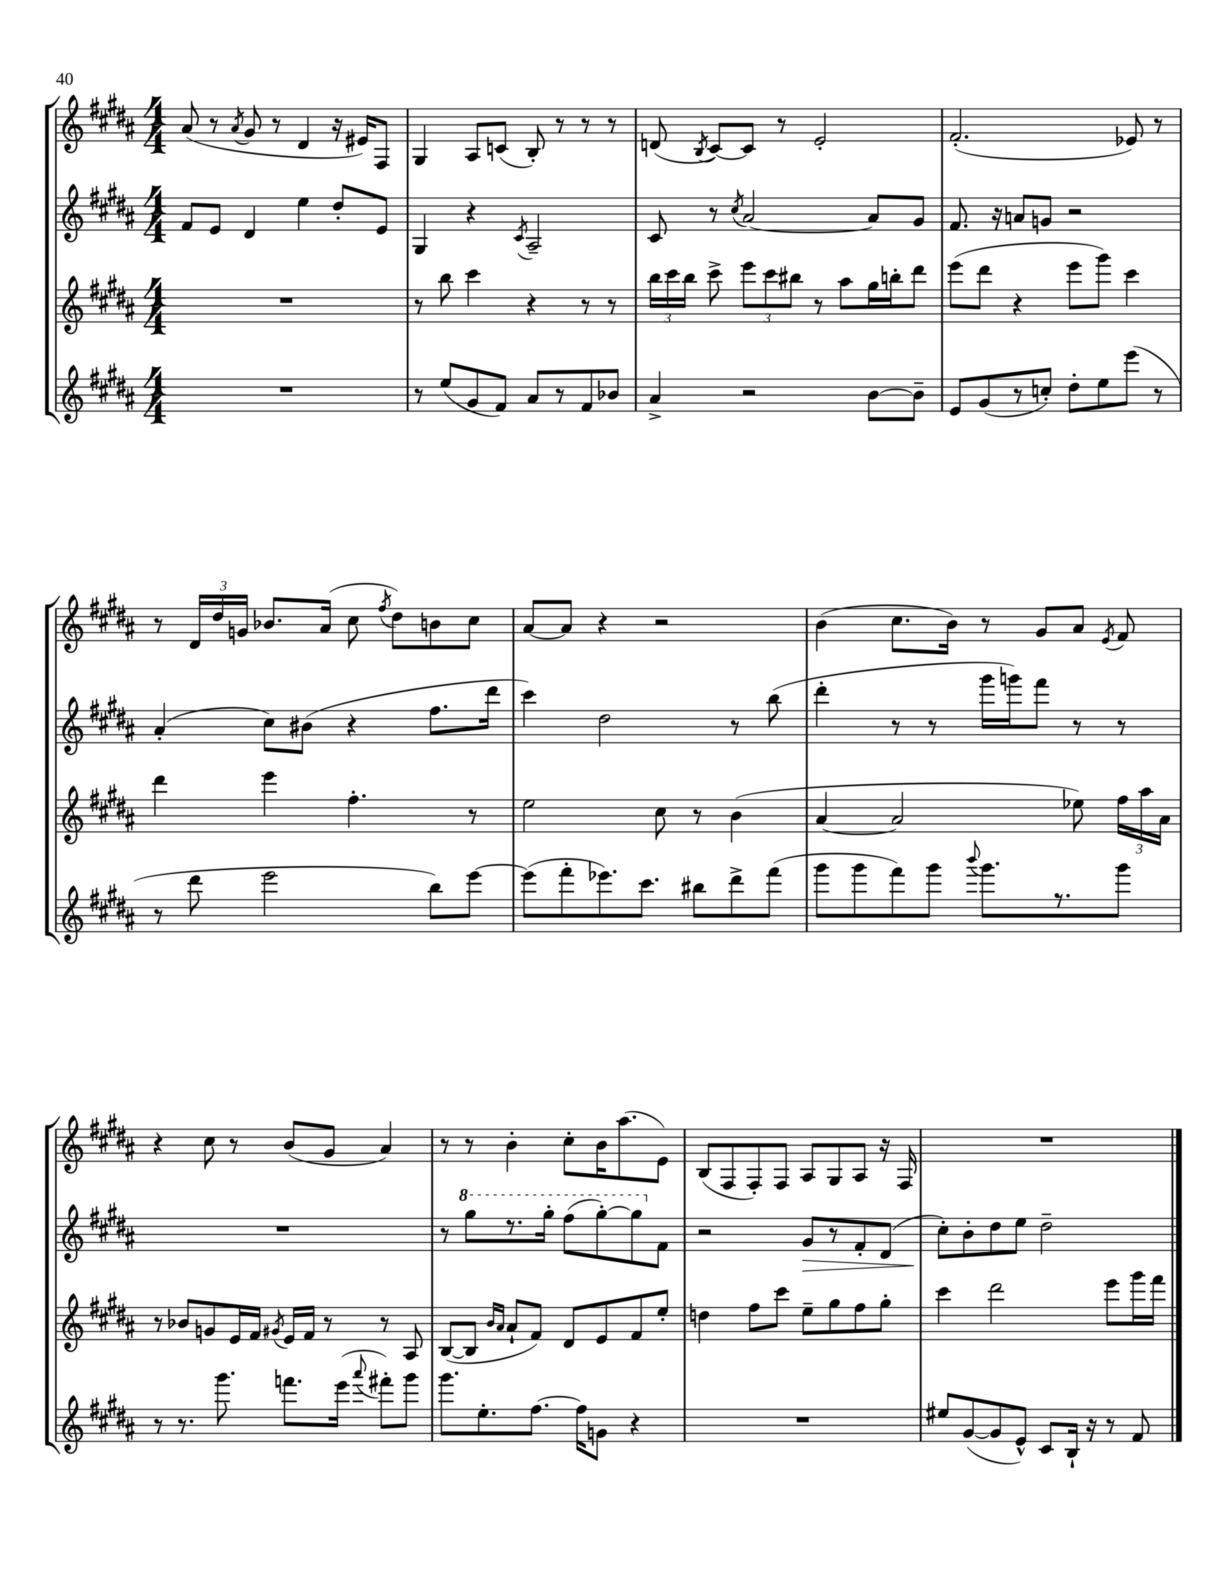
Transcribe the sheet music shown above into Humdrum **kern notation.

**kern	**kern	**kern	**dynam	**kern
*part4	*part3	*part2	*part2	*part1
*staff4	*staff3	*staff2	*staff2	*staff1
*clefG2	*clefG2	*clefG2	*	*clefG2
*k[f#c#g#d#a#]	*k[f#c#g#d#a#]	*k[f#c#g#d#a#]	*	*k[f#c#g#d#a#]
*M4/4	*M4/4	*M4/4	*	*M4/4
=56	=56	=56	=56	=56
1r	1r	8f#/L	.	(8a#/
.	.	8e/J	.	8r
.	.	.	.	8qa#/
.	.	4d#/	.	8g#/
.	.	.	.	8r
.	.	4ee\	.	4d#/
.	.	8dd#'/L	.	16r
.	.	.	.	16e#X/KL)
.	.	8e/J	.	8F#/J
=57	=57	=57	=57	=57
8r	8r	4G#/	.	4G#/
(8ee/L	8bb\	.	.	.
8g#/	4ccc#\	4r	.	8A#/L
8f#/J)	.	.	.	(8cn/J
.	.	8qc#/	.	.
8a#/L	4r	2A#~/	.	8B'/)
8r	.	.	.	8r
8f#/	8r	.	.	8r
8b-X/J	8r	.	.	8r
=58	=58	=58	=58	=58
4a#^/	24bb\LL	8c#/	.	(8dn/
.	24ccc#\	.	.	.
.	24bb\JJ	.	.	.
.	.	.	.	8qB/
.	8ccc#^\	8r	.	[8c#/L)
.	.	8qcc#/	.	.
2r	12eee\L	[2a#/	.	8c#/J]
.	12ccc#\	.	.	.
.	.	.	.	8r
.	12bb#X\J	.	.	.
.	8r	.	.	2e'/
.	8aa#\L	.	.	.
[8b\L	16gg#\L	8a#/L]	.	.
.	16bbn'\J	.	.	.
8b~\J]	8ddd#\J	8g#/J	.	.
=59	=59	=59	=59	=59
8e/L	(8eee\L	8.f#/	.	(2.f#'/
(8g#/	8ddd#\J	.	.	.
.	.	16r	.	.
8r	4r	8an/L	.	.
8ccn'/J)	.	8gn/J	.	.
8dd#'\L	8eee\L	2r	.	.
8ee\	8ggg#\J)	.	.	.
(8eee\J	4ccc#\	.	.	8e-X/)
8r	.	.	.	8r
!!LO:LB:g=z
=60	=60	=60	=60	=60
8r	4ddd#\	(4a#'/	.	8r
8ddd#\	.	.	.	24d#/LL
.	.	.	.	24dd#/
.	.	.	.	24gn/JJ
2eee\	4eee\	8cc#\L)	.	8.b-X/L
.	.	(8b#X\J	.	.
.	.	.	.	(16a#/Jk
.	4.ff#'\	4r	.	8cc#\
.	.	.	.	8qff#/
.	.	.	.	8dd#\L)
8bb\L)	.	8.ff#\L	.	8bn\
[8eee\J	8r	.	.	8cc#\J
.	.	16ddd#\Jk	.	.
=61	=61	=61	=61	=61
(8eee\L]	2ee\	4ccc#\)	.	[8a#/L
8fff#'\	.	.	.	8a#/J]
8.eee-X\)	.	2dd#\	.	4r
8.ccc#\J	.	.	.	.
.	8cc#\	.	.	2r
8bb#X\L	8r	.	.	.
8ddd#^\	(4b\	8r	.	.
(8fff#\J	.	(8bb\	.	.
=62	=62	=62	=62	=62
8ggg#\L	[4a#/	4ddd#'\	.	(4b\
8ggg#\	.	.	.	.
8fff#\)	2a#/]	8r	.	8.cc#\L
8ggg#\J	.	8r	.	.
.	.	.	.	16b\Jk)
8qqbbb/	.	.	.	.
8.ggg#\L	.	16ggg#\LL	.	8r
.	.	16gggn\J)	.	.
.	.	8fff#\J	.	8g#/L
8.r	.	.	.	.
.	8ee-X\)	8r	.	8a#/J
.	.	.	.	8qe/
8ggg#\J	24ff#\LL	8r	.	8f#/
.	24aa#\	.	.	.
.	24a#\JJ	.	.	.
!!LO:LB:g=z
=63	=63	=63	=63	=63
8r	8r	1r	.	4r
8.r	8b-X/L	.	.	.
.	8gn/	.	.	8cc#\
8.ggg#\	.	.	.	.
.	16e/L	.	.	8r
.	16f#/JJ	.	.	.
.	8qg#X/	.	.	.
8.fffn\L	16e/LL	.	.	(8b/L
.	16f#/JJ	.	.	.
.	8r	.	.	8g#/J
(16eee\Jk	.	.	.	.
8qqaaa#/	.	.	.	.
8fff#X'\L)	8r	.	.	4a#/)
8ggg#\J	8A#/	.	.	.
=64	=64	=64	=64	=64
8.ggg#\L	([8B/L	8r	.	8r
*	*	*8va	*	*
.	8B/J]	8ggg#\L	.	8r
8.ee'\	.	.	.	.
.	16qqb/LL	.	.	.
.	16qqa#/JJ	.	.	.
.	8a#`/L	8.r	.	4b'\
[8.ff#\J	8f#/J)	.	.	.
.	.	16ggg#'\Jk	.	.
.	8d#/L	(8fff#\L	.	8cc#'\L
16ff#\KL]	.	.	.	.
8gn\J	8e/	[8ggg#'\)	.	16b\K
.	.	.	.	(8.aa#\
4r	8f#/	8ggg#\]	.	.
*	*	*X8va	*	*
.	8ee'/J	8f#\J	.	8e\J)
=65	=65	=65	=65	=65
1r	4ddn\	2r	.	(8B/L
.	.	.	.	8F#/
.	8ff#\L	.	.	8F#'/)
.	8ccc#\J	.	.	8F#/J
!	!	!	!LO:HP:b	!
.	8ee~\L	8g#/L	>	8A#/L
.	8gg#\	8r	.	8G#/
.	8ff#\	8f#'/	.	8A#/J
.	8gg#'\J	(8d#/J	.	16r
.	.	.	.	16F#/
=66	=66	=66	=66	=66
8ee#X/L	4ccc#\	8cc#'\L)	.	1r
([8g#/	.	8b'\	]	.
8g#/]	2ddd#\	8dd#\	.	.
8e^^/J)	.	8ee\J	.	.
8c#/L	.	2dd#~\	.	.
16B`/Jk	.	.	.	.
16r	.	.	.	.
8r	8eee\L	.	.	.
8f#/	16ggg#\L	.	.	.
.	16fff#\JJ	.	.	.
==	==	==	==	==
*-	*-	*-	*-	*-
